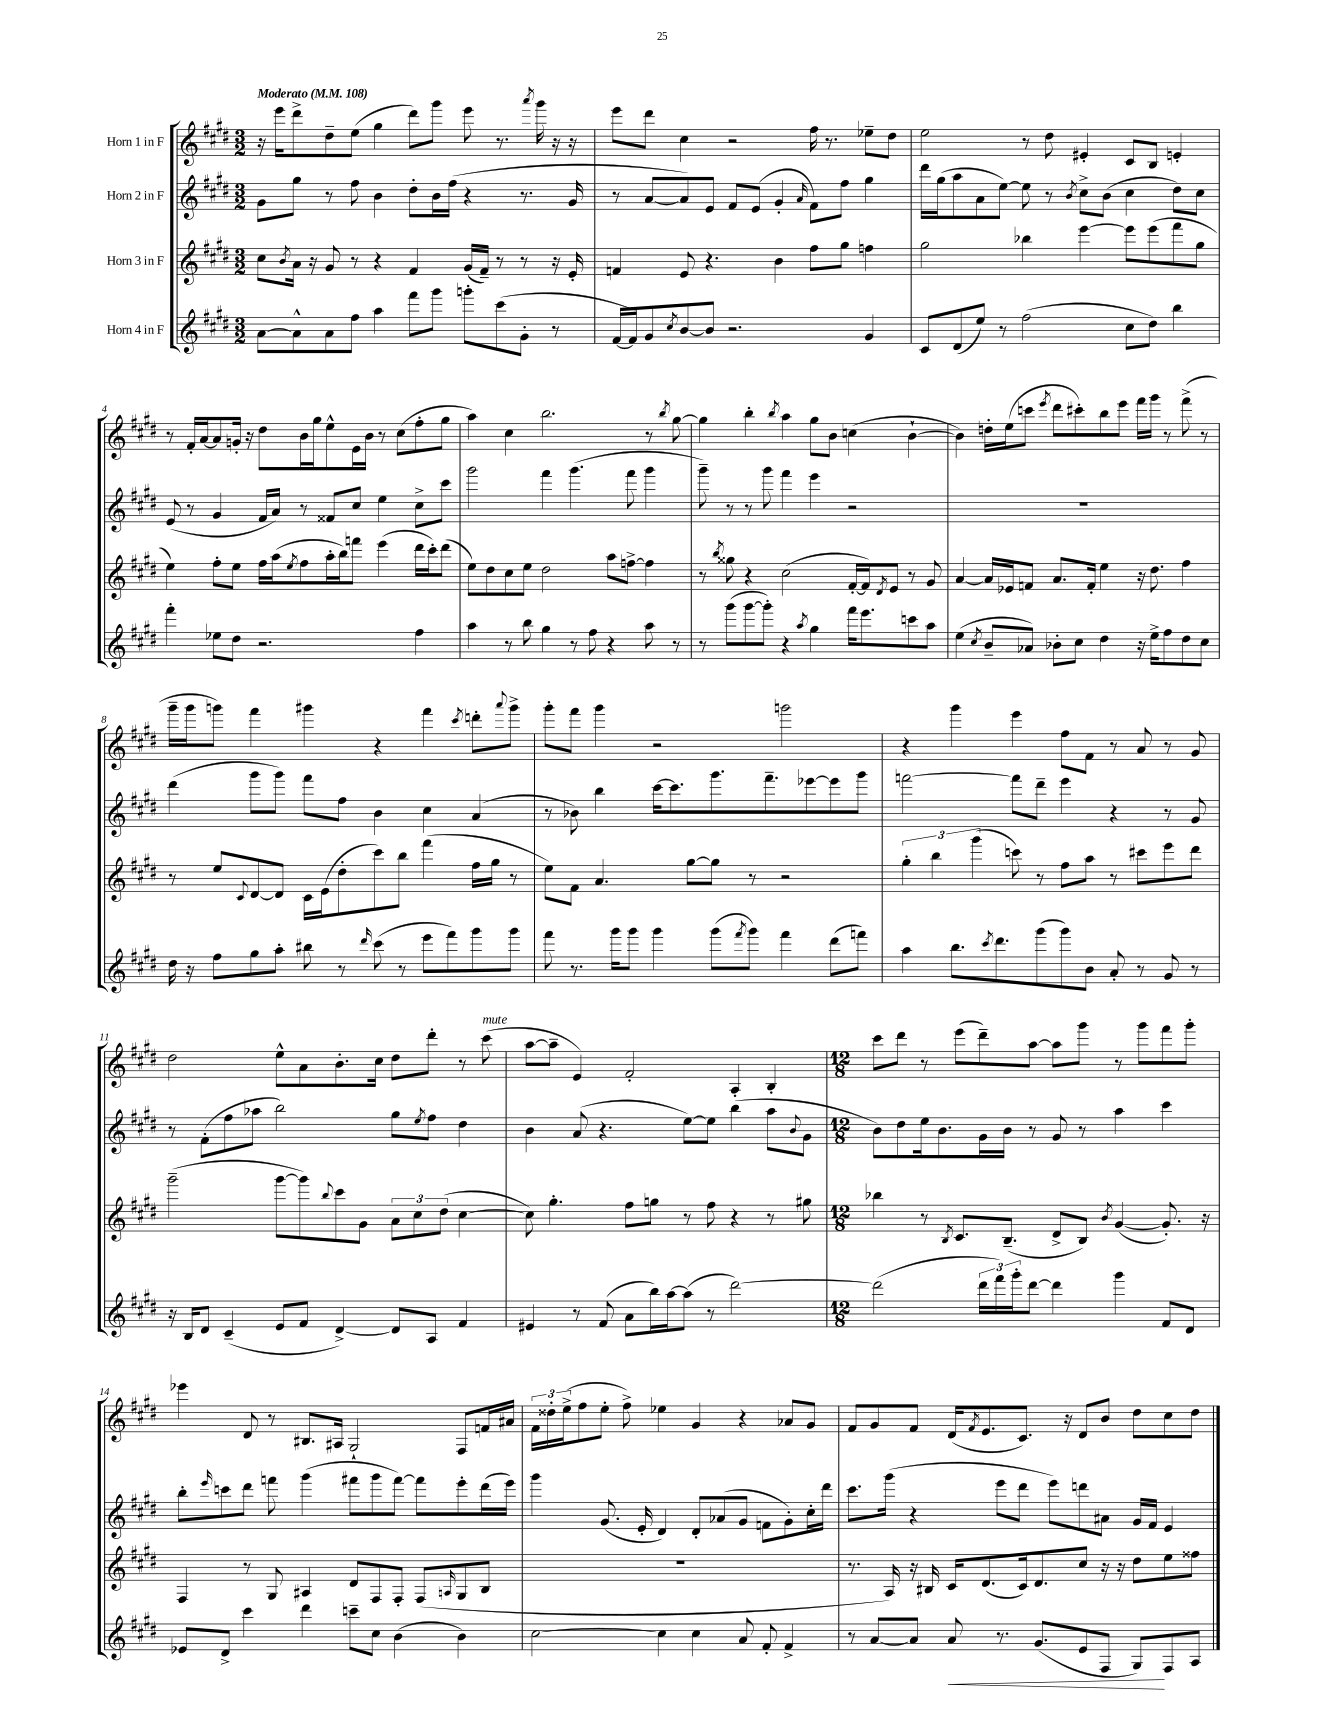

**kern	**dynam	**kern	**kern	**kern
*part4	*part4	*part3	*part2	*part1
*staff4	*staff4	*staff3	*staff2	*staff1
*I"Horn 4 in F	*	*I"Horn 3 in F	*I"Horn 2 in F	*I"Horn 1 in F
*clefG2	*	*clefG2	*clefG2	*clefG2
*k[f#c#g#d#]	*	*k[f#c#g#d#]	*k[f#c#g#d#]	*k[f#c#g#d#]
*M3/2	*	*M3/2	*M3/2	*M3/2
*MM108	*	*MM108	*MM108	*MM108
=1	=1	=1	=1	=1
!	!	!	!	!LO:TX:a:B:t=Moderato
[8a\L	.	8cc#\L	8g#\L	16r
.	.	.	.	16eee\KL
.	.	8qb/	.	.
8a^^\]	.	16a\Jk	8gg#\J	8ddd#^\
.	.	16r	.	.
8a\	.	8g#/	8r	8dd#~\
8ff#\J	.	8r	8ff#\	(8ee\J
4aa\	.	4r	4b\	4gg#\
8fff#\L	.	4f#/	8dd#'\L	8ddd#\L)
8ggg#\J	.	.	16b\L	8ggg#\J
.	.	.	(16ff#\JJ	.
8gggn'\L	.	(16g#/LL	4r	8eee\
.	.	16f#~/JJ)	.	.
(8ccc#\	.	8r	.	8.r
8g#'\J	.	8r	8.r	.
.	.	.	.	8qaaa/
.	.	.	.	16ggg#\
8r	.	16r	.	16r
.	.	16e'/	16g#/	16r
=2	=2	=2	=2	=2
[16f#/LL	.	4fn/	8r	8eee\L
16f#/J])	.	.	.	.
8g#/	.	.	[8a/L	8ddd#\J
8qcc#/	.	.	.	.
[8b/	.	8e/	8a/])	4cc#\
8b/J]	.	4.r	8e/J	.
2.r	.	.	8f#/L	2r
.	.	.	(8e/J	.
.	.	4b\	4g#'/	.
.	.	.	16qqa/	.
.	.	8ff#\L	8f#\L)	16ff#\
.	.	.	.	8.r
.	.	8gg#\J	8ff#\J	.
4g#/	.	4ffn\	4gg#\	8ee-X~\L
.	.	.	.	8dd#\J
=3	=3	=3	=3	=3
8c#/L	.	2gg#\	16ddd#\LL	2ee\
.	.	.	(16gg#\J	.
(8d#/	.	.	8aa\	.
8ee/J)	.	.	8a\	.
8r	.	.	[8ee\J)	.
(2ff#\	.	4bb-X\	8ee\]	8r
.	.	.	8r	8dd#\
.	.	.	8qb/	.
.	.	[4eee\	8cc#^\L	4e#X'/
.	.	.	(8b\J	.
8cc#\L	.	8eee\L]	4cc#\	8c#/L
8dd#\J)	.	(8eee\	.	8B/J
4bb\	.	8fff#\	8dd#\L)	4en'/
.	.	8gg#\J	8cc#\J	.
!!LO:LB:g=z
=4	=4	=4	=4	=4
4fff#'\	.	4ee\)	(8e/	8r
.	.	.	8r	16f#'/LL
.	.	.	.	[16a/J
8ee-X\L	.	8ff#'\L	4g#/	8a/]
8dd#\J	.	8ee\J	.	16gn'/Jk
.	.	.	.	16r
2.r	.	16ff#\LL	16f#/LL	8dd#\L
.	.	(16aa\J	16a/JJ)	.
.	.	8qee/	.	.
.	.	8ff#\	8r	16b\L
.	.	.	.	16gg#\J
.	.	16aa'\L	8f##X/L	8ee^^\
.	.	16bb\J)	.	.
.	.	8fffn\J	8cc#/J	16e\L
.	.	.	.	16b\JJ
.	.	(4eee\	4ee\	8r
.	.	.	.	(8cc#\L
4ff#\	.	16ddd#\LL	8cc#^\L	8ff#'\
.	.	16ccc#'\J)	.	.
.	.	(8ddd#\J	8ccc#\J	8gg#\J
=5	=5	=5	=5	=5
4aa\	.	8ee\L)	2ggg#\	4aa\)
.	.	8dd#\	.	.
8r	.	8cc#\	.	4cc#\
8bb\	.	8ee\J	.	.
4gg#\	.	2dd#\	4fff#\	2.bb\
8r	.	.	(4.ggg#\	.
8ff#\	.	.	.	.
4r	.	8aa\L	.	.
.	.	[8ffn^\J	8fff#\	.
8aa\	.	4ff\]	4ggg#\	8r
.	.	.	.	8qbb/
8r	.	.	.	[8gg#\
=6	=6	=6	=6	=6
8r	.	8r	8ggg#~\)	4gg#\]
.	.	8qbb/	.	.
(8ggg#\L	.	8gg##X\	8r	.
[8ggg#\	.	4r	8r	4bb'\
8ggg#'\J])	.	.	8ggg#\	.
.	.	.	.	8qbb/
4r	.	(2cc#\	4fff#\	4aa\
8qaa/	.	.	.	.
4gg#\	.	.	4eee\	8gg#\L
.	.	.	.	8b\J
16fff#\KL	.	[16f#'/LL	2r	(4ccn\
8.eee\	.	16f#/J])	.	.
.	.	8qd#/	.	.
.	.	8e/J	.	.
8cccn\	.	8r	.	[4b`\
8aa\J	.	8g#/	.	.
=7	=7	=7	=7	=7
(4ee\	.	[4a/	1.r	4b\])
8qcc#/	.	.	.	.
8b~/L	.	16a/LL]	.	16ddn'\LL
.	.	16e-X/J	.	(16ee\J
8a-X/J)	.	8fn/J	.	8cccn\J
.	.	.	.	8qeee/
8b-X'\L	.	8.a/L	.	8ddd#\L
8cc#\J	.	.	.	8ccc#X'\)
.	.	16f'/Jk	.	.
4dd#\	.	4ee\	.	8bb\
.	.	.	.	8eee\J
16r	.	16r	.	16fff#\LL
16ee^\KL	.	8.dd#\	.	16ggg#\JJ
8ff#\	.	.	.	8r
8dd#\	.	4ff#\	.	(8fff#^\
8cc#\J	.	.	.	8r
!!LO:LB:g=z
=8	=8	=8	=8	=8
16dd#\	.	8r	(4ddd#\	16ggg#~\LL
16r	.	.	.	16ggg#\J
8ff#\L	.	8ee/L	.	8gggn\J)
.	.	8qqc#/	.	.
8gg#\	.	[8d#/	8ggg#\L	4fff#\
8aa'\J	.	8d#/J]	8ggg#\J)	.
8bb#X\	.	16c#\LL	8fff#\L	4ggg#X\
.	.	(16e\J	.	.
8r	.	8dd#'\	8ff#\J	.
16qqddd#/	.	.	.	.
(8ccc#\	.	8ccc#\)	4b\	4r
8r	.	8bb\J	.	.
8eee\L	.	(4fff#\	4cc#\	4fff#\
8fff#\)	.	.	.	.
.	.	.	.	8qccc#/
8ggg#\	.	16ff#\LL	(4a/	8dddn'\L
.	.	16gg#\JJ	.	.
.	.	.	.	8qqaaa/
8ggg#\J	.	8r	.	8ggg#^\J
=9	=9	=9	=9	=9
8fff#\	.	8ee\L)	8r	8ggg#'\L
8.r	.	8f#\J	8b-X\)	8fff#\J
.	.	4.a/	4bb\	4ggg#\
16ggg#\KL	.	.	.	.
8ggg#\J	.	.	.	.
4ggg#\	.	.	[16ccc#\KL	2r
.	.	.	8.ccc#\]	.
.	.	[8gg#\L	.	.
(8ggg#\L	.	8gg#\J]	8.ggg#\	.
8qfff#/	.	.	.	.
8ggg#\J)	.	8r	.	.
.	.	.	8.fff#~\	.
4fff#\	.	2r	.	2gggn\
.	.	.	[8eee-X\	.
(8ddd#\L	.	.	8eee-\]	.
8fffn\J)	.	.	8ggg#\J	.
=10	=10	=10	=10	=10
4aa\	.	6gg#'\	[2fffn\	4r
.	.	6bb\	.	.
8.bb\L	.	.	.	4ggg#\
.	.	(6ggg#\	.	.
8qccc#/	.	.	.	.
8.ddd#\	.	.	.	.
.	.	8cccn\)	8fff\L]	4eee\
(8ggg#\	.	8r	8ddd#~\J	.
8ggg#\)	.	8ff#\L	4eee\	8ff#\L
8b\J	.	8aa\J	.	8f#\J
8a'/	.	8r	4r	8r
8r	.	8ccc#X\L	.	8a/
8g#/	.	8eee\	8r	8r
8r	.	8ddd#\J	8g#/	8g#/
!!LO:LB:g=z
=11	=11	=11	=11	=11
16r	.	(2ggg#~\	8r	2dd#\
16B/KL	.	.	.	.
8d#/J	.	.	(8f#'\L	.
(4c#~/	.	.	8ff#\	.
.	.	.	8aa-X\J	.
8e/L	.	[8ggg#\L	2bb\)	8ee^^\L
8f#/J	.	8ggg#\])	.	8a\
.	.	8qqbb/	.	.
[4d#^/)	.	8ccc#\	.	8.b'\
.	.	8g#\J	.	.
.	.	.	.	16cc#\Jk
8d#/L]	.	12a\L	8gg#\L	8dd#\L
.	.	12cc#\	.	.
.	.	.	8qee/	.
8A/J	.	.	8ff#\J	8ddd#'\J
.	.	(12dd#\J	.	.
4f#/	.	[4cc#\	4dd#\	8r
!	!	!	!	!LO:TX:a:i:t=mute
.	.	.	.	(8ccc#\
=12	=12	=12	=12	=12
4e#X/	.	8cc#\])	4b\	[8aa\L
.	.	4.gg#'\	.	8aa~\J]
8r	.	.	(8a/	4e/)
(8f#/	.	.	4.r	.
8a\L	.	8ff#\L	.	2f#'/
16bb\L)	.	8ggn\J	.	.
[16aa\J	.	.	.	.
(8aa\J]	.	8r	[8ee\L)	.
8r	.	8ff#\	8ee\J]	.
[2ddd#\)	.	4r	(4bb\	4A'/
.	.	8r	8aa\L	4B'/
.	.	.	8qqb/	.
.	.	8gg#X\	8g#\J	.
=13	=13	=13	=13	=13
*M12/8	*	*M12/8	*M12/8	*M12/8
(2ddd#\]	.	4bb-X\	8b\L)	8ccc#\L
.	.	.	8dd#\	8ddd#\J
.	.	8r	16ee\k	8r
.	.	.	8.b\	.
.	.	8qB/	.	.
.	.	8.c#/L	.	(8eee\L
24ddd#\LL	.	.	16g#\L	8ddd#~\)
24fff#\)	.	.	.	.
.	.	(8.B~/J	16b\JJ	.
24ggg#'\J	.	.	.	.
[8ddd#\J	.	.	8r	[8aa\J
4ddd#\]	.	8d#^/L	8g#/	8aa\L]
.	.	8B/J)	8r	8ggg#\J
.	.	8qb/	.	.
4ggg#\	.	([4g#/	4aa\	8r
.	.	.	.	8ggg#\L
8f#/L	.	8.g#'/])	4ccc#\	8fff#\
8d#/J	.	.	.	8ggg#'\J
.	.	16r	.	.
!!LO:LB:g=z
=14	=14	=14	=14	=14
8e-X/L	.	4F#/	8bb'\L	4eee-X\
.	.	.	16qqeee/	.
8d#^/J	.	.	8cccn\	.
4ccc#\	.	8r	8ddd#\J	8d#/
.	.	8G#/	8fffn\	8r
4ddd#\	.	4A#X/	(4ggg#\	8.B#X/L
.	.	.	.	16A#X/Jk
8cccn~\L	.	8d#/L	8fff#X\L	2G#`/
8cc#\J	.	8F#/	8ggg#\	.
(4b\	.	8F#'/J	[8fff#\J)	.
.	.	(8F#/L	8fff#\L]	.
.	.	16qqAn/	.	.
4b\)	.	8G#/	8eee'\	8F#/L
.	.	8B/J	(16ddd#\L	16fn/L
.	.	.	16eee\JJ)	16a#X/JJ
=15	=15	=15	=15	=15
[2cc#\	.	1.r	4ggg#\	24f#\LL
.	.	.	.	24dd##X'\
.	.	.	.	(24ee^\J
.	.	.	.	8ff#\
.	.	.	(8.g#/	8ee'\J
.	.	.	.	8ff#^\)
.	.	.	16e'/	.
4cc#\]	.	.	4d#/)	4ee-X\
4cc#\	.	.	8d#'/L	4g#/
.	.	.	(8a-X/	.
8a/	.	.	8g#/J	4r
8f#'/	.	.	8fn\L	.
4f#^/	.	.	8g#'\)	8a-X/L
.	.	.	16cc#'\L	8g#/J
.	.	.	16ddd#\JJ	.
=16	=16	=16	=16	=16
8r	.	8.r	8.ccc#\L	8f#/L
[8a/L	.	.	.	8g#/
.	.	16A/)	(16ggg#\Jk	.
8a/J]	.	16r	4r	8f#/J
.	.	16B#X/	.	.
!	!LO:HP:b	!	!	!
8a/	<	16c#/KL	.	(16d#/KL
.	.	.	.	8qf#/
.	.	(8.d#/	.	8.e/
8.r	.	.	8eee\L	.
.	.	16c#/k)	8ddd#\J	8.c#/J)
(8.g#/L	.	8.d#/	.	.
.	.	.	8eee\L)	.
.	.	.	.	16r
8e/	.	8cc#/J	8dddn\	8d#/L
8F#/J	.	16r	8a#X\J	8b/J
.	.	16r	.	.
8G#/L)	.	8dd#\L	16g#/LL	8dd#\L
.	.	.	16f#/JJ	.
8F#/	[	8ee\	4e/	8cc#\
8A/J	.	8ff##X\J	.	8dd#\J
==	==	==	==	==
*-	*-	*-	*-	*-
